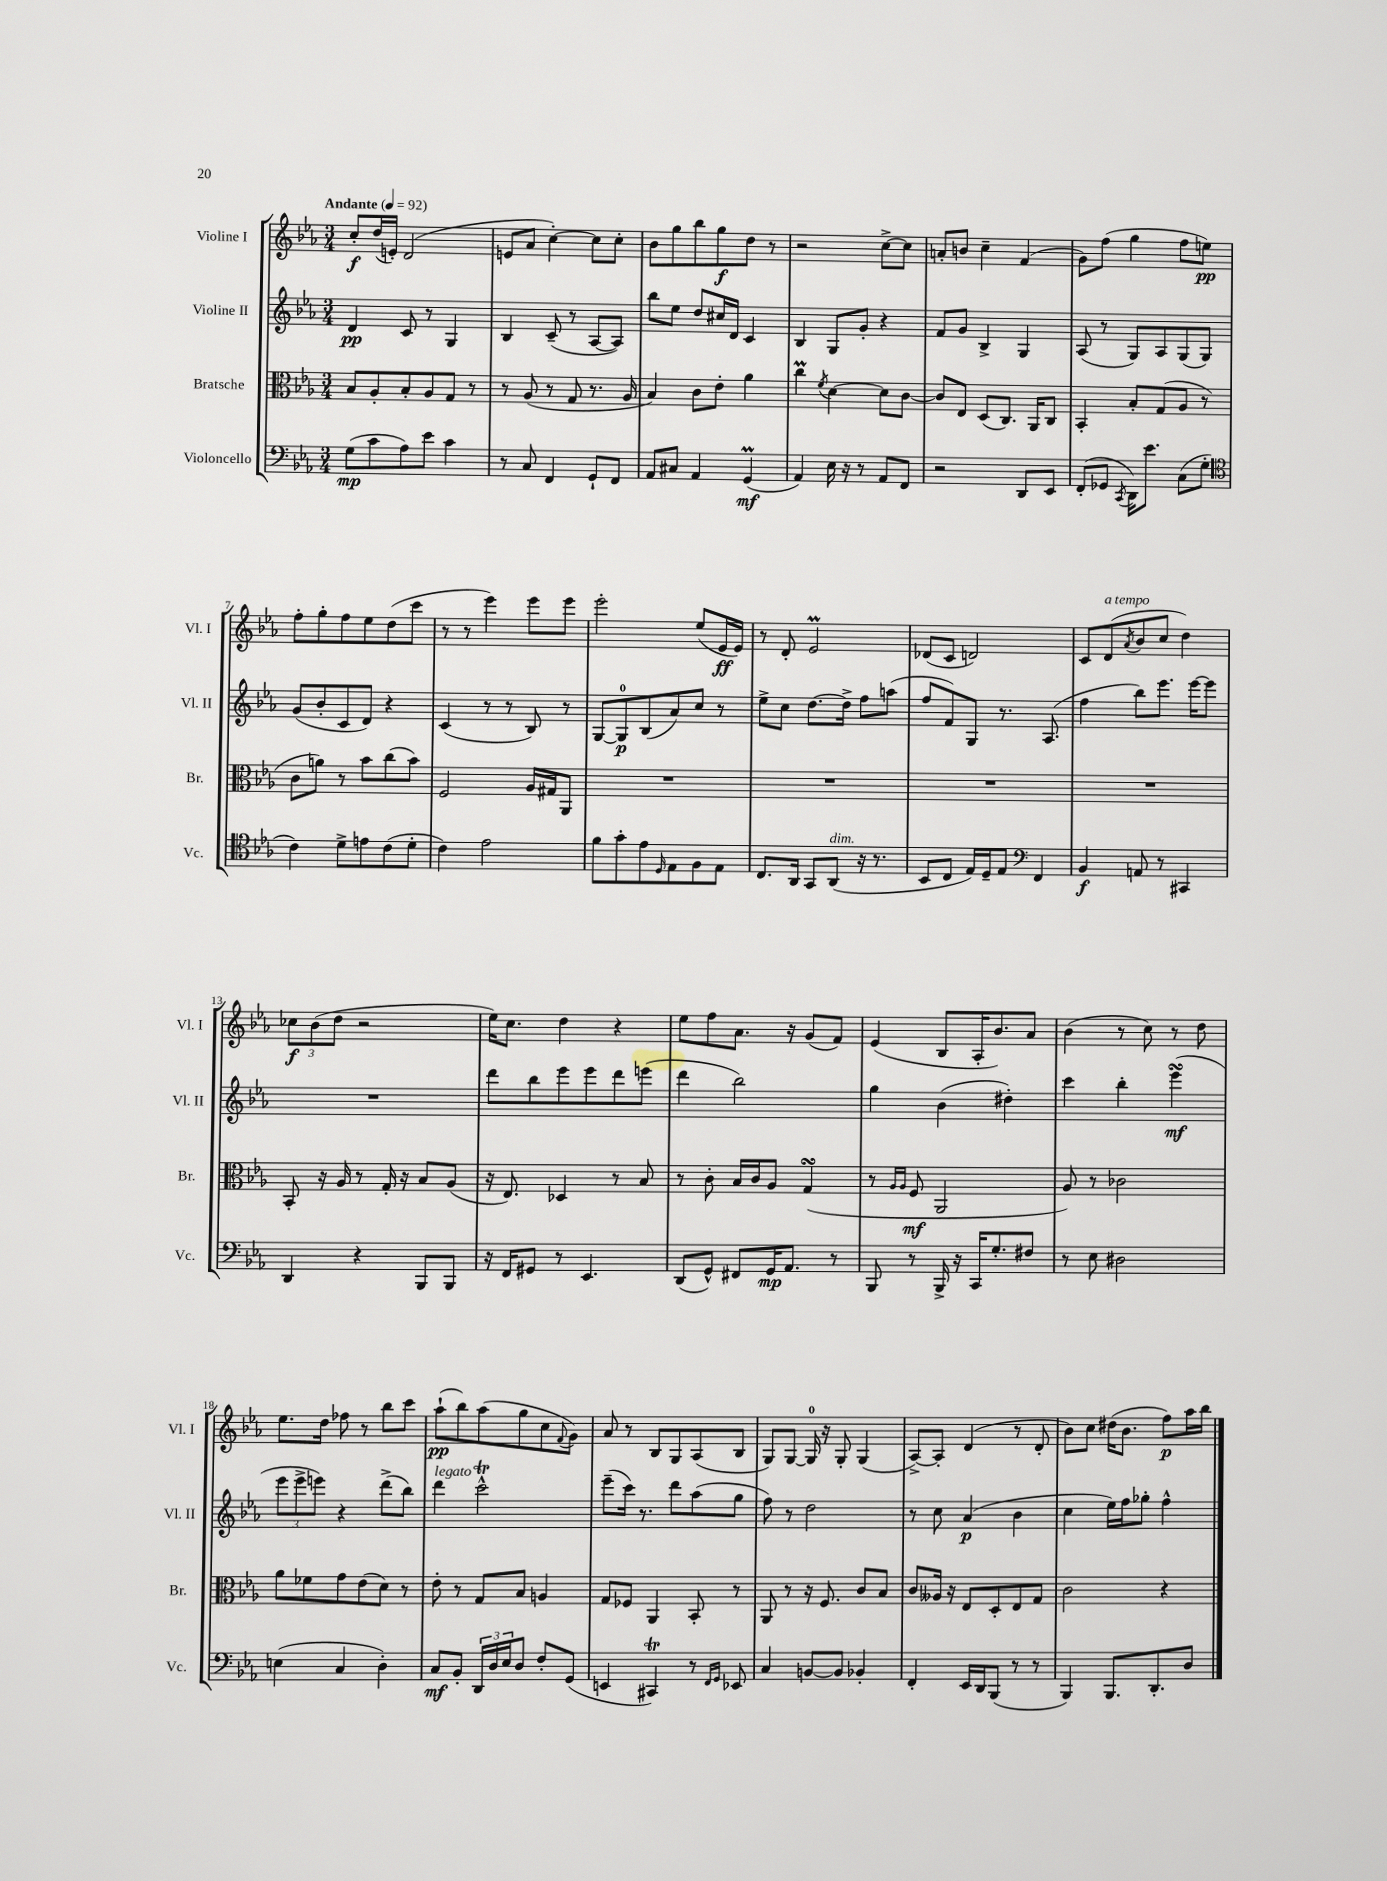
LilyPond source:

<<
\new StaffGroup <<
\new Staff = "s0" \with { instrumentName = "Violine I" shortInstrumentName = "Vl. I" } {
    \clef treble \key ees \major \numericTimeSignature \time 3/4 \tempo "Andante" 4 = 92
    c''8-.\f d''16( e'16-.) d'2( |
    e'8 aes'8 c''4~-.) c''8 c''8-. |
    bes'8 g''8 bes''8 g''8\f d''8 r8 |
    r2 c''8~-> c''8 |
    a'8-. b'8 c''4-- f'4( |
    g'8) f''8( g''4 f''8 e''8\pp) |
    f''8-. g''8-. f''8 ees''8 d''8( c'''8 |
    r8 r8 ees'''4) ees'''8 ees'''8 |
    ees'''2-. ees''8( ees'16\ff ees'16) |
    r8 d'8-. ees'2\prall |
    des'8( c'8 d'2) |
    c'8 d'8^\markup { \italic "a tempo" }( \acciaccatura { aes'8 } bes'8 c''8 d''4) |
    \tuplet 3/2 { ces''8\f bes'8( d''8 } r2 |
    ees''16) c''8. d''4 r4 |
    ees''8 f''8 aes'8. r16 g'8( f'8) |
    ees'4( bes8 aes16-. bes'8.) aes'8 |
    bes'4( r8 c''8) r8 d''8 |
    ees''8. d''16 fes''8 r8 bes''8 c'''8 |
    aes''8-!\pp( bes''8) aes''8( g''8 c''8 \appoggiatura { f'8 } g'8) |
    aes'8 r8 bes8 g8 aes8( bes8 |
    g8) g8~ g16-0 r16 g8-. g4( |
    aes8~->) aes8-. d'4( r8 d'8-. |
    bes'8) c''8 dis''16( bes'8. f''8\p) aes''16 bes''16 \bar "|." |
}
\new Staff = "s1" \with { instrumentName = "Violine II" shortInstrumentName = "Vl. II" } {
    \clef treble \key ees \major \numericTimeSignature \time 3/4
    d'4\pp c'8 r8 g4 |
    bes4 c'8--( r8 aes8~ aes8) |
    bes''8 ees''8 d''8 cis''16 d'16 c'4 |
    bes4 g8 g'8-. r4 |
    f'8 g'8 bes4-> g4 |
    aes8( r8 g8) aes8 g8( g8) |
    g'8( bes'8-. c'8 d'8) r4 |
    c'4( r8 r8 bes8) r8 |
    g8~ g8-0\p bes8( aes'8) c''8 r8 |
    ees''8-> c''8 d''8.~ d''16-> f''8 a''8( |
    f''8 f'8) g8 r8. aes8.( |
    f''4 bes''8) ees'''8. ees'''16~ ees'''8 |
    R2. |
    d'''8 bes''8 ees'''8 ees'''8 d'''8 e'''8( |
    d'''4 bes''2) |
    g''4 bes'4( dis''4-.) |
    c'''4 bes''4-. ees'''4\turn\mf( |
    \tuplet 3/2 { ees'''8 ees'''8-> e'''8) } r4 d'''8->( bes''8) |
    d'''4^\markup { \italic "legato" } c'''2-^\trill |
    ees'''8--( c'''16) r8. d'''8 aes''8( g''8 |
    f''8) r8 d''2 |
    r8 c''8 aes'4\p( bes'4 |
    c''4 ees''16) f''16 ges''8-. f''4-^ \bar "|." |
}
\new Staff = "s2" \with { instrumentName = "Bratsche" shortInstrumentName = "Br." } {
    \clef alto \key ees \major \numericTimeSignature \time 3/4
    bes8 aes8-. bes8-. aes8 g8 r8 |
    r8 aes8( r8 g8 r8. aes16 |
    bes4) c'8 ees'8-. aes'4 |
    c''4\prall \acciaccatura { f'8 } d'4~ d'8 c'8~ |
    c'8 ees8 d8( c8.) aes,16 c8 |
    bes,4-. bes8-. g8( aes8 r8 |
    c'8 a'8) r8 bes'8 c''8( bes'8) |
    f2 aes16 gis16 aes,8 |
    R2. |
    R2. |
    R2. |
    R2. |
    bes,8-. r16 aes16 r8 g16-. r16 bes8 aes8( |
    r16 ees8.) des4 r8 bes8 |
    r8 c'8-. bes16 c'16 aes8 g4\turn( |
    r8 \grace { aes16 aes16 } f8\mf aes,2 |
    aes8) r8 ces'2 |
    aes'8 fes'8 g'8 ees'8( d'8) r8 |
    ees'8-. r8 g8 bes8 a4 |
    g8 fes8 aes,4 bes,8-. r8 |
    aes,8 r8 r16 f8. c'8 bes8 |
    c'8 aeses16 r16 ees8 d8-. ees8 g8 |
    c'2 r4 \bar "|." |
}
\new Staff = "s3" \with { instrumentName = "Violoncello" shortInstrumentName = "Vc." } {
    \clef bass \key ees \major \numericTimeSignature \time 3/4
    g8\mp( c'8 aes8) ees'8 c'4 |
    r8 c8 f,4 g,8-! f,8 |
    aes,8 cis8 aes,4 g,4\prall\mf( |
    aes,4) ees16 r16 r8 aes,8 f,8 |
    r2 d,8 ees,8 |
    f,8-.( ges,8 \acciaccatura { c,8 } d,16) ees'8. c8( g8-. |
    \clef tenor c'4) d'8-> e'8 c'8( d'8-. |
    c'4) ees'2 |
    f'8 g'8-. ees'8 \grace { d16 } ees8 f8 ees8 |
    c8. aes,16 g,8 aes,8^\markup { \italic "dim." }( r16 r8. |
    bes,8 c8 ees16) d16-- ees8 \clef bass f,4 |
    bes,4\f a,8 r8 cis,4 |
    d,4 r4 bes,,8 bes,,8 |
    r16 f,16 gis,8 r8 ees,4. |
    d,8( g,8-^) fis,8 g,16\mp aes,8. r8 |
    bes,,8 r8 bes,,16-> r16 c,16 g8.-. fis8 |
    r8 ees8 dis2 |
    e4( c4 d4-.) |
    c8\mf bes,8-. \tuplet 3/2 { d,16 d16 ees16 } d8 f8-. g,8( |
    e,4 cis,4\trill) r8 \grace { f,16 g,16 } ees,8 |
    c4 b,8~ b,8 bes,4-. |
    f,4-. ees,16 d,16 bes,,8( r8 r8 |
    bes,,4) bes,,8. d,8.-. d8 \bar "|." |
}
>>
>>
